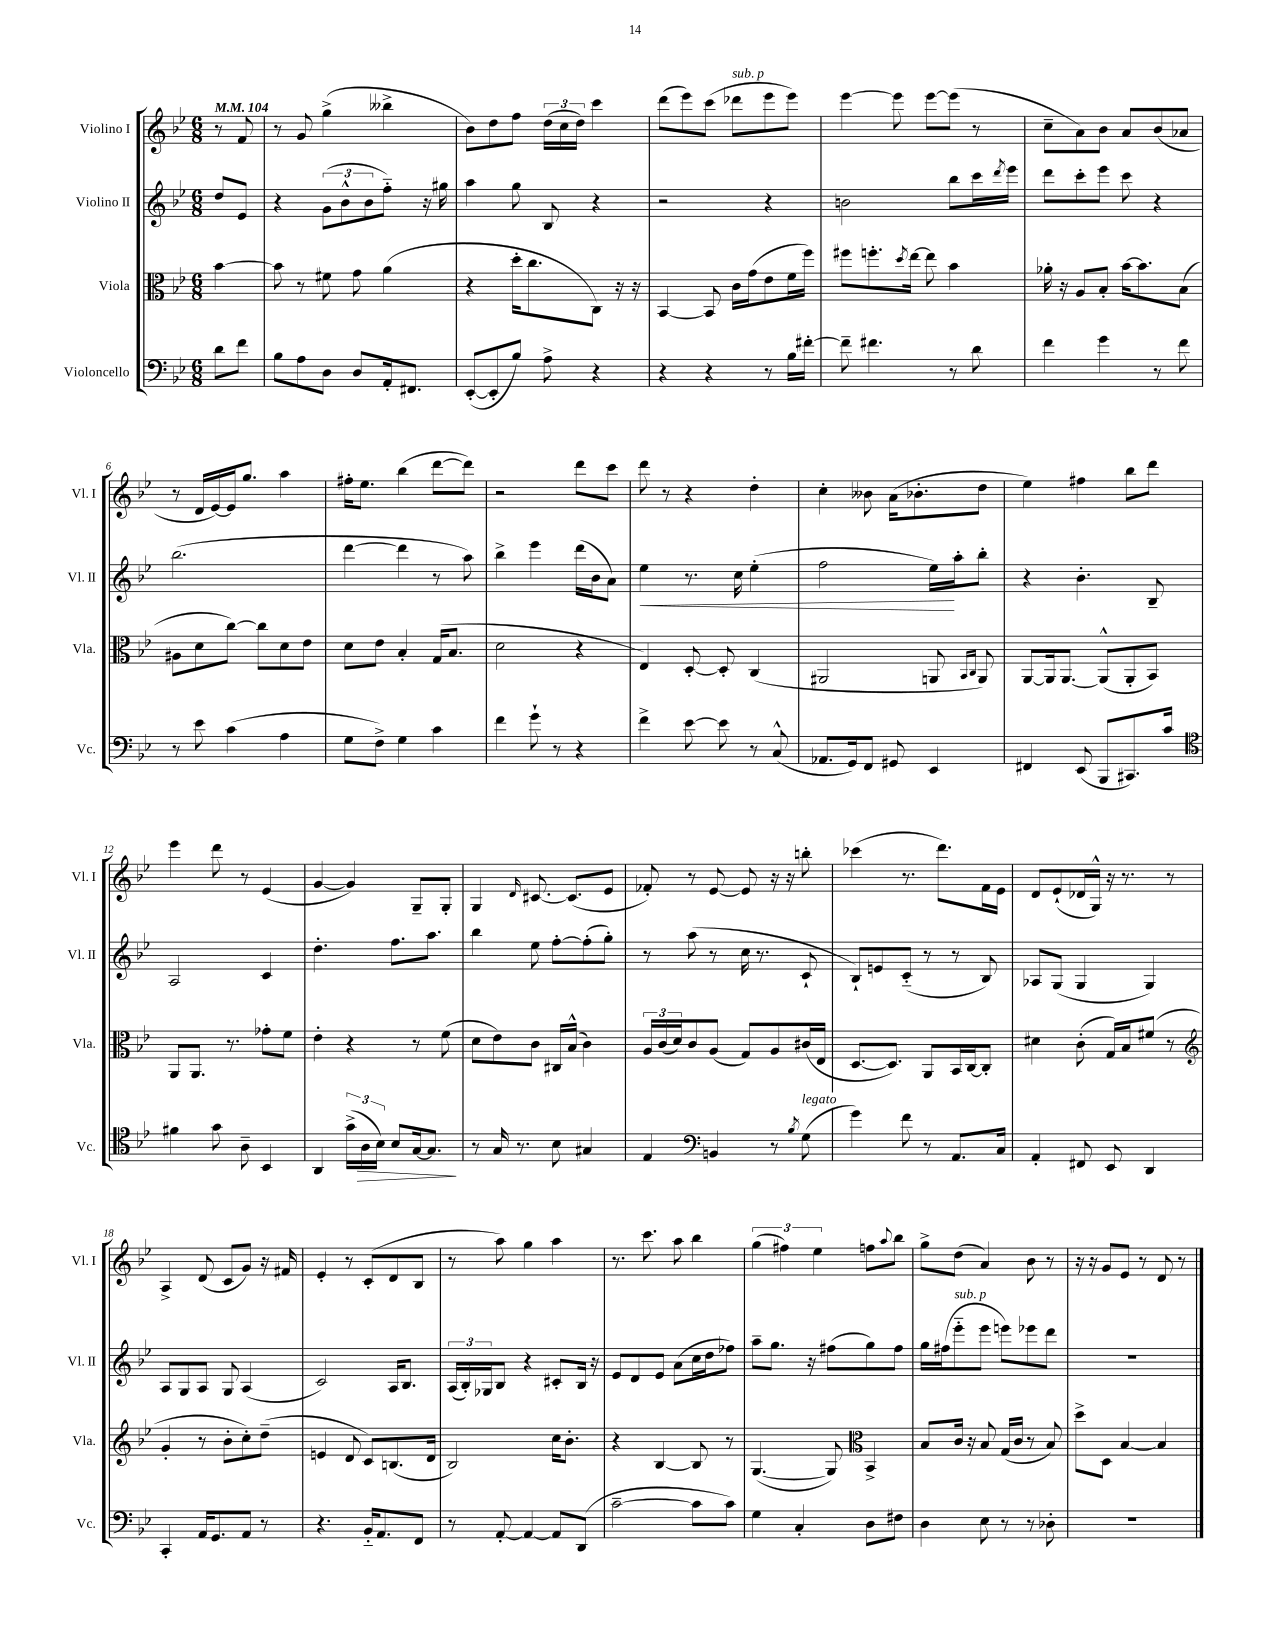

**kern	**dynam	**kern	**kern	**dynam	**kern
*part4	*part4	*part3	*part2	*part2	*part1
*staff4	*staff4	*staff3	*staff2	*staff2	*staff1
*I"Violoncello	*	*I"Viola	*I"Violino II	*	*I"Violino I
*I'Vc.	*	*I'Vla.	*I'Vl. II	*	*I'Vl. I
*clefF4	*	*clefC3	*clefG2	*	*clefG2
*k[b-e-]	*	*k[b-e-]	*k[b-e-]	*	*k[b-e-]
*M6/8	*	*M6/8	*M6/8	*	*M6/8
*MM104	*	*MM104	*MM104	*	*MM104
=	=	=	=	=	=
8d\L	.	[4b-\	8dd/L	.	8r
8f\J	.	.	8e-/J	.	8f/
=1	=1	=1	=1	=1	=1
8B-\L	.	8b-\]	4r	.	8r
8A\	.	8r	.	.	8g/
8D\J	.	8f#X\	(12g\L	.	(4gg^\
.	.	.	12b-^^\	.	.
8D/L	.	8g\	.	.	.
.	.	.	12b-\	.	.
16AA'/k	.	(4a\	8ff\J)	.	4bb--X^\
8.FF#X/J	.	.	.	.	.
.	.	.	16r	.	.
.	.	.	16gg#X\	.	.
=2	=2	=2	=2	=2	=2
([8EE-'/L	.	4r	4aa\	.	8b-\L)
8EE-'/]	.	.	.	.	8dd\
8B-/J)	.	16dd'\KL	8gg\	.	8ff\J
.	.	8.cc\	.	.	.
8A^\	.	.	8B-/	.	(24dd\LL
.	.	.	.	.	24cc\
.	.	.	.	.	24dd\JJ)
4r	.	8C\J)	4r	.	4ccc\
.	.	16r	.	.	.
.	.	16r	.	.	.
=3	=3	=3	=3	=3	=3
4r	.	[4BB-/	2r	.	(8ddd\L
.	.	.	.	.	8eee-\)
4r	.	8BB-/]	.	.	(8ccc\J
!	!	!	!	!	!LO:TX:a:i:t=sub. p
.	.	16c\LL	.	.	8ddd-X\L
.	.	(16g\J	.	.	.
8r	.	8e-\	4r	.	8eee-\
16B-\LL	.	16f\L	.	.	8eee-\J)
[16f#X'\JJ	.	16ff\JJ)	.	.	.
=4	=4	=4	=4	=4	=4
8f#~\]	.	8ff#X\L	2bn\	.	[4eee-\
4.f#X\	.	8.ffn'\	.	.	.
.	.	.	.	.	8eee-\]
.	.	8qdd/	.	.	.
.	.	[16ee-\Jk	.	.	.
.	.	8ee-\]	.	.	[8eee-\L
8r	.	4b-\	8bb-\L	.	(8eee-\J]
8d\	.	.	16ccc\L	.	8r
.	.	.	8qddd/	.	.
.	.	.	16eee-\JJ	.	.
=5	=5	=5	=5	=5	=5
4f\	.	16a-X'\	8ddd\L	.	8cc~\L
.	.	16r	.	.	.
.	.	8A/L	8ccc'\	.	8a\)
4g\	.	8B-'/J	8eee-\J	.	8b-\J
.	.	[16b-\KL	8ccc\	.	8a/L
.	.	8.b-\]	.	.	.
8r	.	.	4r	.	(8b-/
8f\	.	(8B-\J	.	.	8a-X/J
!!LO:LB:g=z
=6	=6	=6	=6	=6	=6
8r	.	8A#X\L	(2.bb-\	.	8r
8e-\	.	8d\	.	.	16d/LL
.	.	.	.	.	[16e-/)
(4c\	.	[8cc\J)	.	.	16e-/J]
.	.	.	.	.	8.gg/J
.	.	8cc\L]	.	.	.
4A\	.	8d\	.	.	4aa\
.	.	8e-\J	.	.	.
=7	=7	=7	=7	=7	=7
8G\L	.	8d\L	[4ddd\	.	16ff#X'\KL
.	.	.	.	.	8.ee-\J
8F^\J)	.	8e-\J	.	.	.
4G\	.	4B-'/	4ddd\]	.	(4bb-\
4c\	.	(16G/KL	8r	.	[8ddd\L
.	.	8.B-/J	.	.	.
.	.	.	8aa\)	.	8ddd\J])
=8	=8	=8	=8	=8	=8
4f\	.	2d\	4bb-^\	.	2r
8g`\	.	.	4eee-\	.	.
8r	.	.	.	.	.
4r	.	4r	(16ddd\LL	.	8ddd\L
.	.	.	16b-\J	.	.
.	.	.	8a\J)	.	8ccc\J
=9	=9	=9	=9	=9	=9
!	!	!	!	!LO:HP:b	!
4f^\	.	4E-/)	4ee-\	<	8ddd\
.	.	.	.	.	8r
[8e-\	.	[8D'/	8.r	.	4r
8e-\]	.	8D'/]	.	.	.
.	.	.	16cc\	.	.
8r	.	(4C/	(4ee-'\	.	4dd'\
(8C^^/	.	.	.	.	.
=10	=10	=10	=10	=10	=10
8.AA-X/L	.	2AA#X/	2ff\	.	4cc'\
16GG/k)	.	.	.	.	.
8FF/J	.	.	.	.	8b--X\
8GG#X/	.	.	.	.	(16a\KL
.	.	.	.	.	8.b-X'\
4EE-/	.	8AAn/	16ee-\LL)	.	.
.	.	.	16aa'\J	[	.
.	.	16qqBB-/LL	.	.	.
.	.	16qqC/JJ	.	.	.
.	.	8AA/)	8bb-'\J	.	8dd\J
=11	=11	=11	=11	=11	=11
4FF#X/	.	[8AA/L	4r	.	4ee-\)
.	.	16AA/k]	.	.	.
.	.	[8.AA/J	.	.	.
(8EE-/	.	.	4.b-'\	.	4ff#X\
8BBB-/L	.	(8AA^^/L]	.	.	.
8.CC#X/)	.	8AA'/	.	.	8bb-\L
.	.	8BB-/J)	8B-~/	.	8ddd\J
16c/Jk	.	.	.	.	.
!!LO:LB:g=z
=12	=12	=12	=12	=12	=12
*clefC4	*	*	*	*	*
4f#X\	.	8AA/L	2A/	.	4eee-\
.	.	8.AA/J	.	.	.
8g\	.	.	.	.	8ddd\
.	.	8.r	.	.	.
8A~\	.	.	.	.	8r
4BB-/	.	8g-X'\L	4c/	.	(4e-/
.	.	8f\J	.	.	.
=13	=13	=13	=13	=13	=13
4AA/	.	4e-'\	4.dd'\	.	[4g/
(24g^\LL	.	4r	.	.	4g/])
!	!LO:HP:b	!	!	!	!
24A\	>	.	.	.	.
24B-\JJ)	.	.	.	.	.
8B-/L	.	.	8.ff\L	.	.
[16G/k	.	8r	.	.	8G~/L
8.G/J]	.	.	8.aa\J	.	.
.	.	(8f\	.	.	8G'/J
.	]	.	.	.	.
=14	=14	=14	=14	=14	=14
8r	.	8d\L	4bb-\	.	4G/
16G/	.	8e-\)	.	.	.
8.r	.	.	.	.	.
.	.	.	.	.	16qqd/
.	.	8c\J	8ee-\	.	[8.c#X/
8B-\	.	16C#X/LL	[8ff'\L	.	.
.	.	(16B-^^/JJ	.	.	(8.c#/L]
4G#X/	.	4c\)	(8ff'\]	.	.
.	.	.	8gg'\J)	.	8e-/J
=15	=15	=15	=15	=15	=15
4E-/	.	24A/LL	8r	.	8f-X'/)
.	.	(24c/	.	.	.
.	.	24d/J)	.	.	.
.	.	8c/	(8aa\	.	8r
*clefF4	*	*	*	*	*
4BBn/	.	(8A/J	8r	.	[8e-/
.	.	8G/L)	16cc\	.	8e-/]
.	.	.	8.r	.	.
8r	.	8A/	.	.	16r
.	.	.	.	.	16r
8qB-/	.	.	.	.	.
!LO:TX:a:i:t=legato	!	!	!	!	!
(8G\	.	(16c#X/L	8c`/	.	8bbn'\
.	.	16E-/JJ	.	.	.
=16	=16	=16	=16	=16	=16
4g\)	.	[8.D/L	8B-`/L)	.	(4ccc-X\
.	.	.	8en/	.	.
.	.	8.D/J])	.	.	.
8f\	.	.	(8c/J	.	8.r
8r	.	8AA/L	8r	.	.
.	.	.	.	.	8.ddd\L)
8.AA/L	.	16BB-/L	8r	.	.
.	.	[16C/J	.	.	.
.	.	8C'/J]	8B-/)	.	16f\L
16C/Jk	.	.	.	.	16e-\JJ
=17	=17	=17	=17	=17	=17
4AA'/	.	4d#X\	8A-X/L	.	8d/L
.	.	.	(8G/J	.	(8e-`/
8FF#X/	.	(8c'\	4G/	.	16d-X/L
.	.	.	.	.	16G^^/JJ)
8EE-/	.	16G/LL)	.	.	16r
.	.	16B-/J	.	.	8.r
4DD/	.	(8f#X/J	4G/)	.	.
.	.	8r	.	.	8r
!!LO:LB:g=z
=18	=18	=18	=18	=18	=18
*	*	*clefG2	*	*	*
4CC'/	.	4g'/	8A/L	.	4A^/
.	.	.	8G/	.	.
16AA/KL	.	8r	8A/J	.	(8d/
8.GG/	.	.	.	.	.
.	.	8b-'\L	8G/	.	8c/L
8AA/J	.	8cc'\)	(4A/	.	8g/J)
8r	.	(8dd~\J	.	.	16r
.	.	.	.	.	16f#X/
=19	=19	=19	=19	=19	=19
4.r	.	4en/	2c/)	.	4e-'/
.	.	8d/	.	.	8r
16BB-/KL	.	8c/L)	.	.	(8c'/L
8.AA/	.	.	.	.	.
.	.	(8.Bn/	16A/KL	.	8d/
.	.	.	8.B-/J	.	.
8FF/J	.	.	.	.	8B-/J
.	.	16d/Jk	.	.	.
=20	=20	=20	=20	=20	=20
8r	.	2B-/)	(24A/LL	.	8r
.	.	.	24B-'/)	.	.
.	.	.	24G-X/J	.	.
[8AA'/	.	.	8B-/J	.	8aa\)
4AA/_	.	.	4r	.	4gg\
8AA/L]	.	16cc\KL	8c#X'/L	.	4aa\
.	.	8.b-'\J	.	.	.
(8DD/J	.	.	16B-/Jk	.	.
.	.	.	16r	.	.
=21	=21	=21	=21	=21	=21
[2c~\	.	4r	8e-/L	.	8.r
.	.	.	8d/	.	.
.	.	.	.	.	8.ccc\
.	.	[4B-/	8e-/J	.	.
.	.	.	(8a\L	.	8aa\
8c\L]	.	8B-/]	16cc\L	.	4bb-\
.	.	.	16dd\J	.	.
8c\J)	.	8r	8ff-X\J)	.	.
=22	=22	=22	=22	=22	=22
4G\	.	([4.G/	8aa~\L	.	(6gg\
.	.	.	8.gg\J	.	.
.	.	.	.	.	6ff#X\)
4C'/	.	.	.	.	.
.	.	.	16r	.	.
.	.	.	.	.	6ee-\
.	.	8G/])	(8ff#X\L	.	.
*	*	*clefC3	*	*	*
8D\L	.	4BB-^/	8gg\)	.	8ffn\L
.	.	.	.	.	8qqaa/
8F#X\J	.	.	8ff#\J	.	8bb-\J
=23	=23	=23	=23	=23	=23
4D\	.	8B-/L	16gg\LL	.	8gg^\L
.	.	.	(16ff#X\J	.	.
!	!	!	!LO:TX:a:i:t=sub. p	!	!
.	.	16c/Jk	8eee-\	.	(8dd\J
.	.	16r	.	.	.
8E-\	.	8B-/	8eee-\J	.	4a/)
8r	.	(16G/LL	8eeen\L)	.	.
.	.	16c/JJ	.	.	.
8r	.	8r	8eee-X\	.	8b-\
8D-X'\	.	8B-/)	8ddd\J	.	8r
=24	=24	=24	=24	=24	=24
2.r	.	8dd^\L	2.r	.	16r
.	.	.	.	.	16r
.	.	8D\J	.	.	8g/L
.	.	[4B-/	.	.	8e-/J
.	.	.	.	.	8r
.	.	4B-/]	.	.	8d/
.	.	.	.	.	8r
==	==	==	==	==	==
*-	*-	*-	*-	*-	*-
